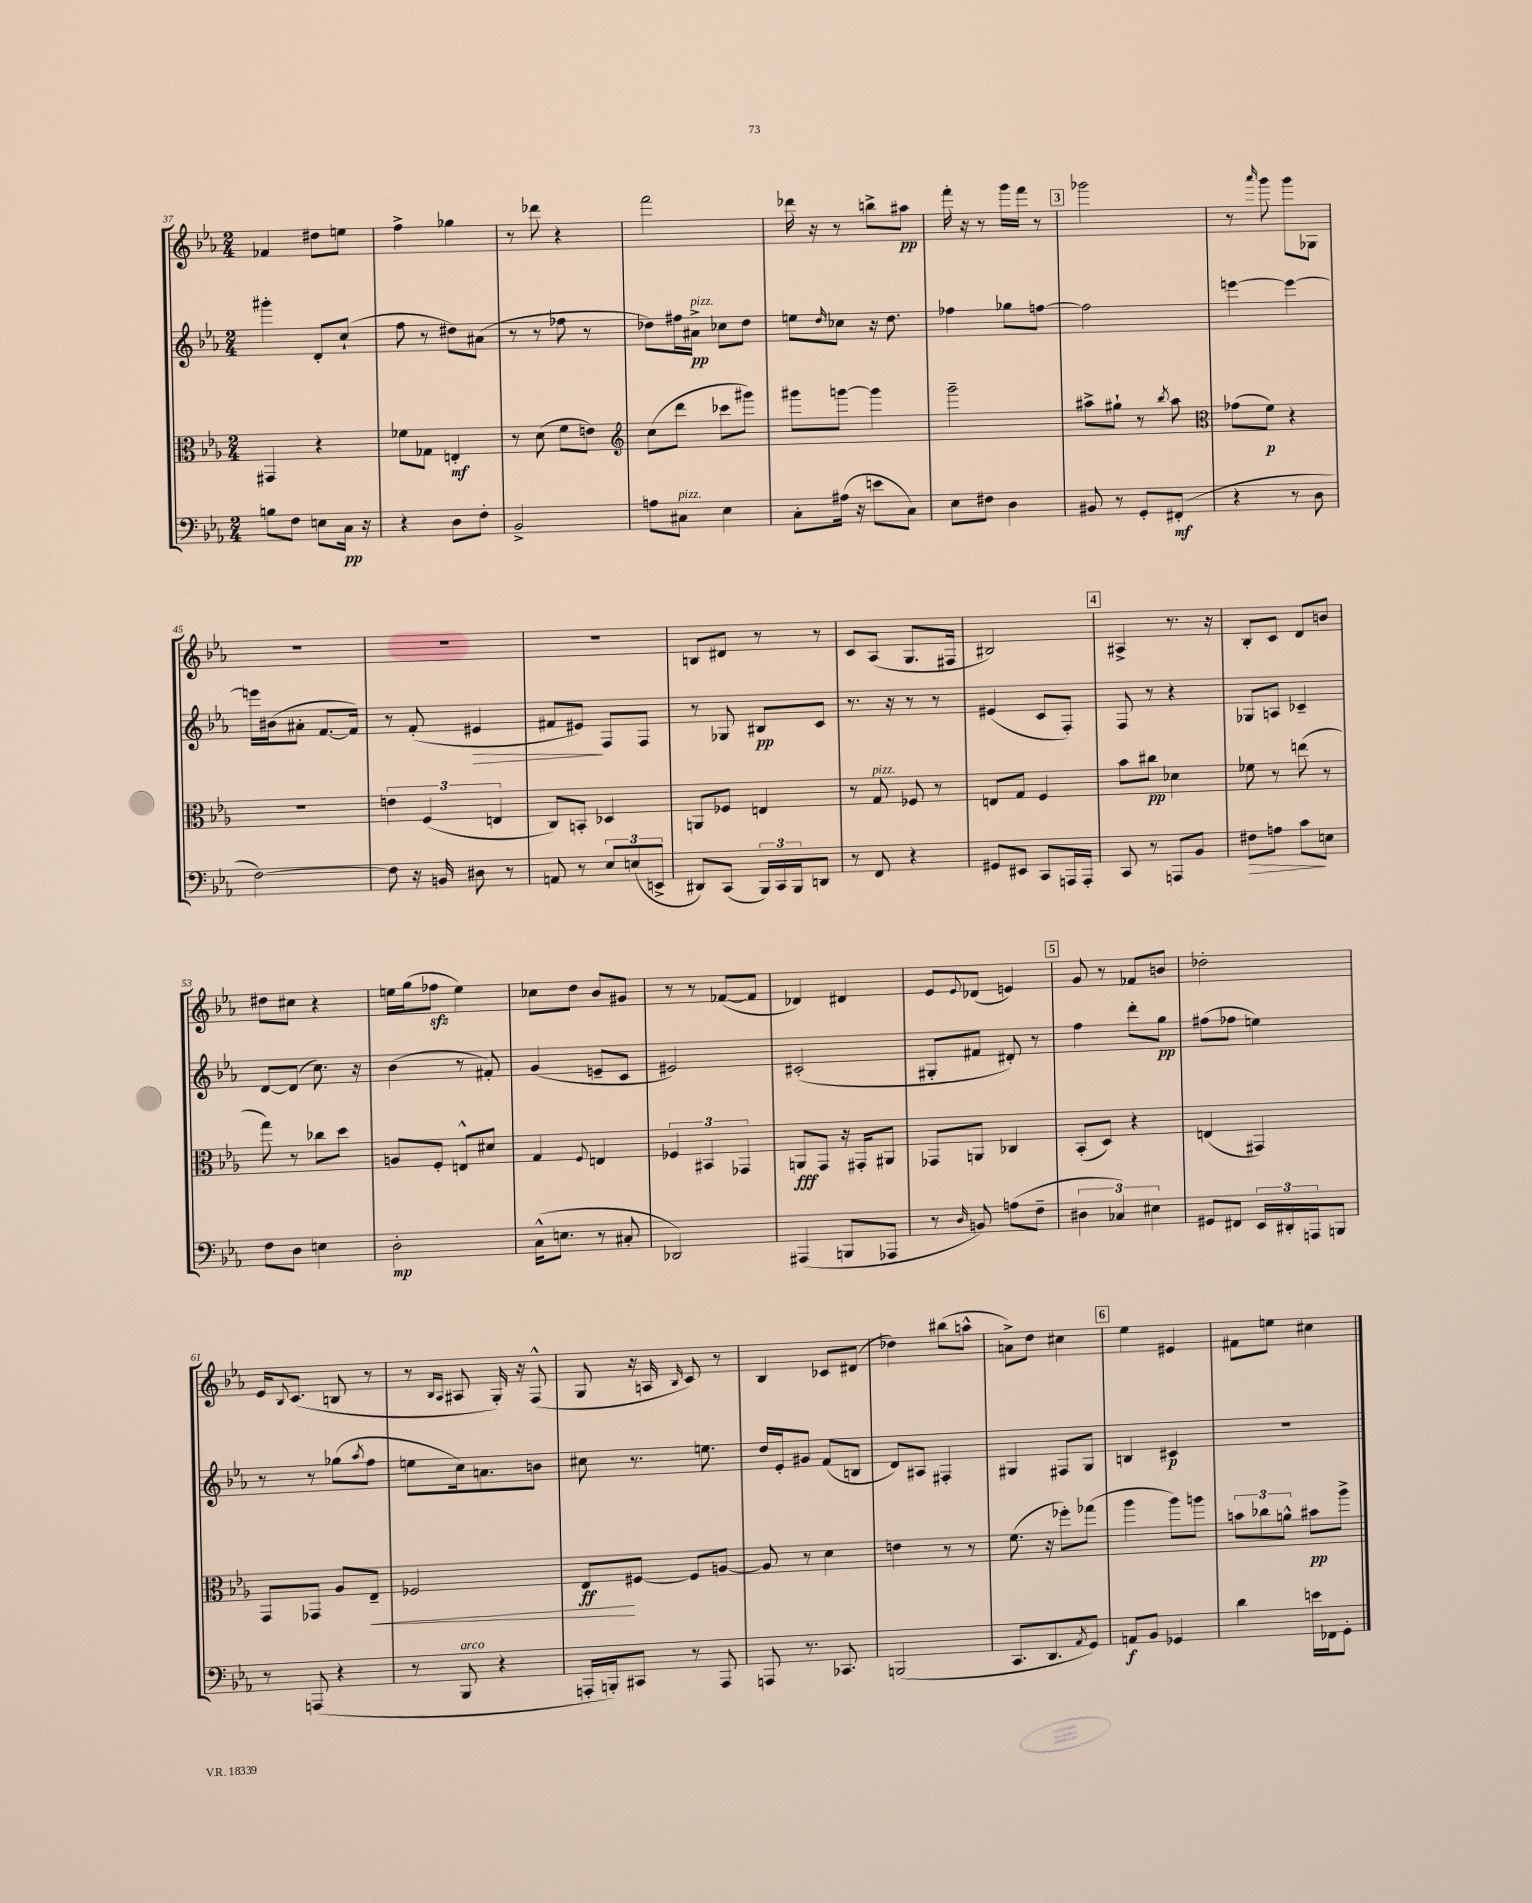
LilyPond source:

<<
\new StaffGroup <<
\new Staff = "s0" {
    \clef treble \key ees \major \numericTimeSignature \time 2/4
    fes'4 dis''8 e''8 |
    f''4-> ges''4 |
    r8 des'''8 r4 |
    f'''2 |
    des'''16 r16 r8 b''8-> ais''8\pp |
    f'''16-. r16 r8 g'''16 f'''16 r8 |
    \mark \markup { \box "3" } ges'''2 |
    r8 \grace { aes'''16 } g'''8 g'''8 ges8 |
    R2 |
    r2 |
    R2 |
    b8 dis'8 r8 r8 |
    c'8 aes8( g8. fis16 |
    bis2) |
    \mark \markup { \box "4" } ais4-> r8. r16 |
    bes8-. c'8 d'8 b'8 |
    dis''8 cis''8 r4 |
    e''16 g''16( fes''8\sfz e''4) |
    ces''8 d''8 bes'8 gis'8 |
    r8 r8 fes'8~( fes'8 |
    des'4) dis'4 |
    ees'8 \appoggiatura { ees'8 } des'8( e'4) |
    \mark \markup { \box "5" } g'8 r8 fes'8 b'8 |
    des''2-. |
    ees'16 \appoggiatura { bes8 } c'8.( b8 r8 |
    r8 \grace { bes16 aes16 } ais8 g16-.) r16 f8-^( |
    g8 r16 a16 \grace { bes16 } c'8) r8 |
    bes4 ces'8 dis'8( |
    des''4) bis''8( a''8-^ |
    a'8->) d''8 cis''4 |
    \mark \markup { \box "6" } ees''4 eis'4 |
    fis'8 e''8 cis''4 \bar "|." |
}
\new Staff = "s1" {
    \clef treble \key ees \major \numericTimeSignature \time 2/4
    gis'''4-. d'8-. c''8-!( |
    f''8 r8 dis''8) ais'8( |
    r8 r8 fes''8 r8 |
    des''8) fis''16 ais'16->\pp^\markup { \italic "pizz." } ces''8 des''8 |
    e''8 \grace { d''16 } ces''8 r16 d''8. |
    fes''4 ges''8 f''8~ |
    \mark \markup { \box "3" } f''2 |
    e'''4~ e'''4~ |
    e'''16 bis'16( ais'8-. f'8.~ f'16) |
    r8 f'8-.( eis'4\> |
    fis'8 eis'8\!) f8 f8 |
    r8 ges8 bis8\pp c'8 |
    r8. r16 r8 r8 |
    eis'4( c'8 f8-.) |
    \mark \markup { \box "4" } f8 r8 r4 |
    ges8 a8 ces'4-- |
    d'8~ d'8( c''8.) r16 |
    bes'4( r8 fis'8-.) |
    g'4( e'8-- c'8 |
    eis'2) |
    cis'2-.( |
    gis8-. fis'8 dis'8-.) r8 |
    \mark \markup { \box "5" } f''4 d'''8-. g''8\pp |
    fis''8( fes''8 e''4) |
    r8 r8 ges''8( \acciaccatura { aes''8 } f''8 |
    e''8 c''16) a'8. b'8 |
    cis''8 r8. e''8. |
    d''16 ees'16-. gis'8 f'8( b8 |
    d'8) ais8 fis4-. |
    gis4 fis8 gis8 |
    \mark \markup { \box "6" } b4 cis'4\p |
    R2 \bar "|." |
}
\new Staff = "s2" {
    \clef alto \key ees \major \numericTimeSignature \time 2/4
    gis,4 r4 |
    fes'8 ges8 e4-.\mf |
    r8 d'8( f'8 e'8) |
    \clef treble c''8( d'''8 ces'''8 gis'''8) |
    gis'''8 g'''8~ g'''4 |
    g'''2-- |
    \mark \markup { \box "3" } ais''8-> gis''8-! r8 \acciaccatura { bes''8 } ais''8 |
    \clef alto ges'8( f'8\p) r4 |
    r2 |
    \tuplet 3/2 { e'4 f4( e4 } |
    c8) b,8-. des4 |
    a,8 fes8 e4 |
    r8 g8^\markup { \italic "pizz." } fes8 r8 |
    e8 g8 f4 |
    \mark \markup { \box "4" } bes'8 cis''8\pp des'4 |
    fes'8 r8 e''8( r8 |
    g''8) r8 ces''8 d''8 |
    a8 f8-. e8-^ dis'8 |
    g4 \appoggiatura { f8 } e4 |
    \tuplet 3/2 { fes4 bis,4 ges,4 } |
    a,8\fff g,8 r16 gis,16-. ais,8 |
    ges,8 a,8 ces4 |
    \mark \markup { \box "5" } bes,8-.( d8) r4 |
    e4( gis,4) |
    g,8 ges,8 aes8 ees8--\< |
    fes2 |
    ees8\ff\! fis8~ fis8 a8~ |
    a8 r8 d'4 |
    e'4 r8 r8 |
    f'8.( r16 fes''8-.) ges''8( |
    \mark \markup { \box "6" } aes''4 aes''8) a''8 |
    \tuplet 3/2 { b'8 ces''8 a'8-^ } bis'8\pp aes''8-> \bar "|." |
}
\new Staff = "s3" {
    \clef bass \key ees \major \numericTimeSignature \time 2/4
    b8 f8 e8 c16\pp r16 |
    r4 d8 f8-. |
    bes,2-> |
    a8 cis8^\markup { \italic "pizz." } ees4 |
    c8-. ais16( r16 e'8 c8) |
    ees8 fis8 d4 |
    \mark \markup { \box "3" } bis,8 r8 g,8-. fis,8-.\mf( |
    r4 r8 d8 |
    f2~) |
    f8 r16 b,16 dis8 r8 |
    a,8 r8 \tuplet 3/2 { ees8 e8( e,8-> } |
    dis,8) c,8( \tuplet 3/2 { bes,,16) c,16 bes,,16 } d,8 |
    r8 f,8 r4 |
    gis,8 eis,8 c,8 a,,16 a,,16-. |
    \mark \markup { \box "4" } c,8 r8 a,,8 bes,8 |
    fis8\> a8 c'8\! e8 |
    f8 d8 e4 |
    d2-.\mp |
    c16-^( e8. r8 cis8-. |
    des,2) |
    ais,,4( b,,8 aes,,8 |
    r8 \grace { d16 } b,8) a8( f8-- |
    \mark \markup { \box "5" } \tuplet 3/2 { dis4 ces4) eis4 } |
    gis,8 fis,8 \tuplet 3/2 { ees,16 dis,16-. a,,16 } b,,8 |
    r8 a,,8( r4 |
    r8 bes,,8^\markup { \italic "arco" } r4 |
    a,,16-. b,,16-.) cis,8 r8 a,,8 |
    a,,8 r8. ces,8. |
    b,,2( |
    c,8. d,8. \acciaccatura { aes,8 } g,8) |
    \mark \markup { \box "6" } a,8\f bes,8 ges,4 |
    d'4 e'16 fes,16 g,8-. \bar "|." |
}
>>
>>
\layout { \context { \Score currentBarNumber = #37 } }
